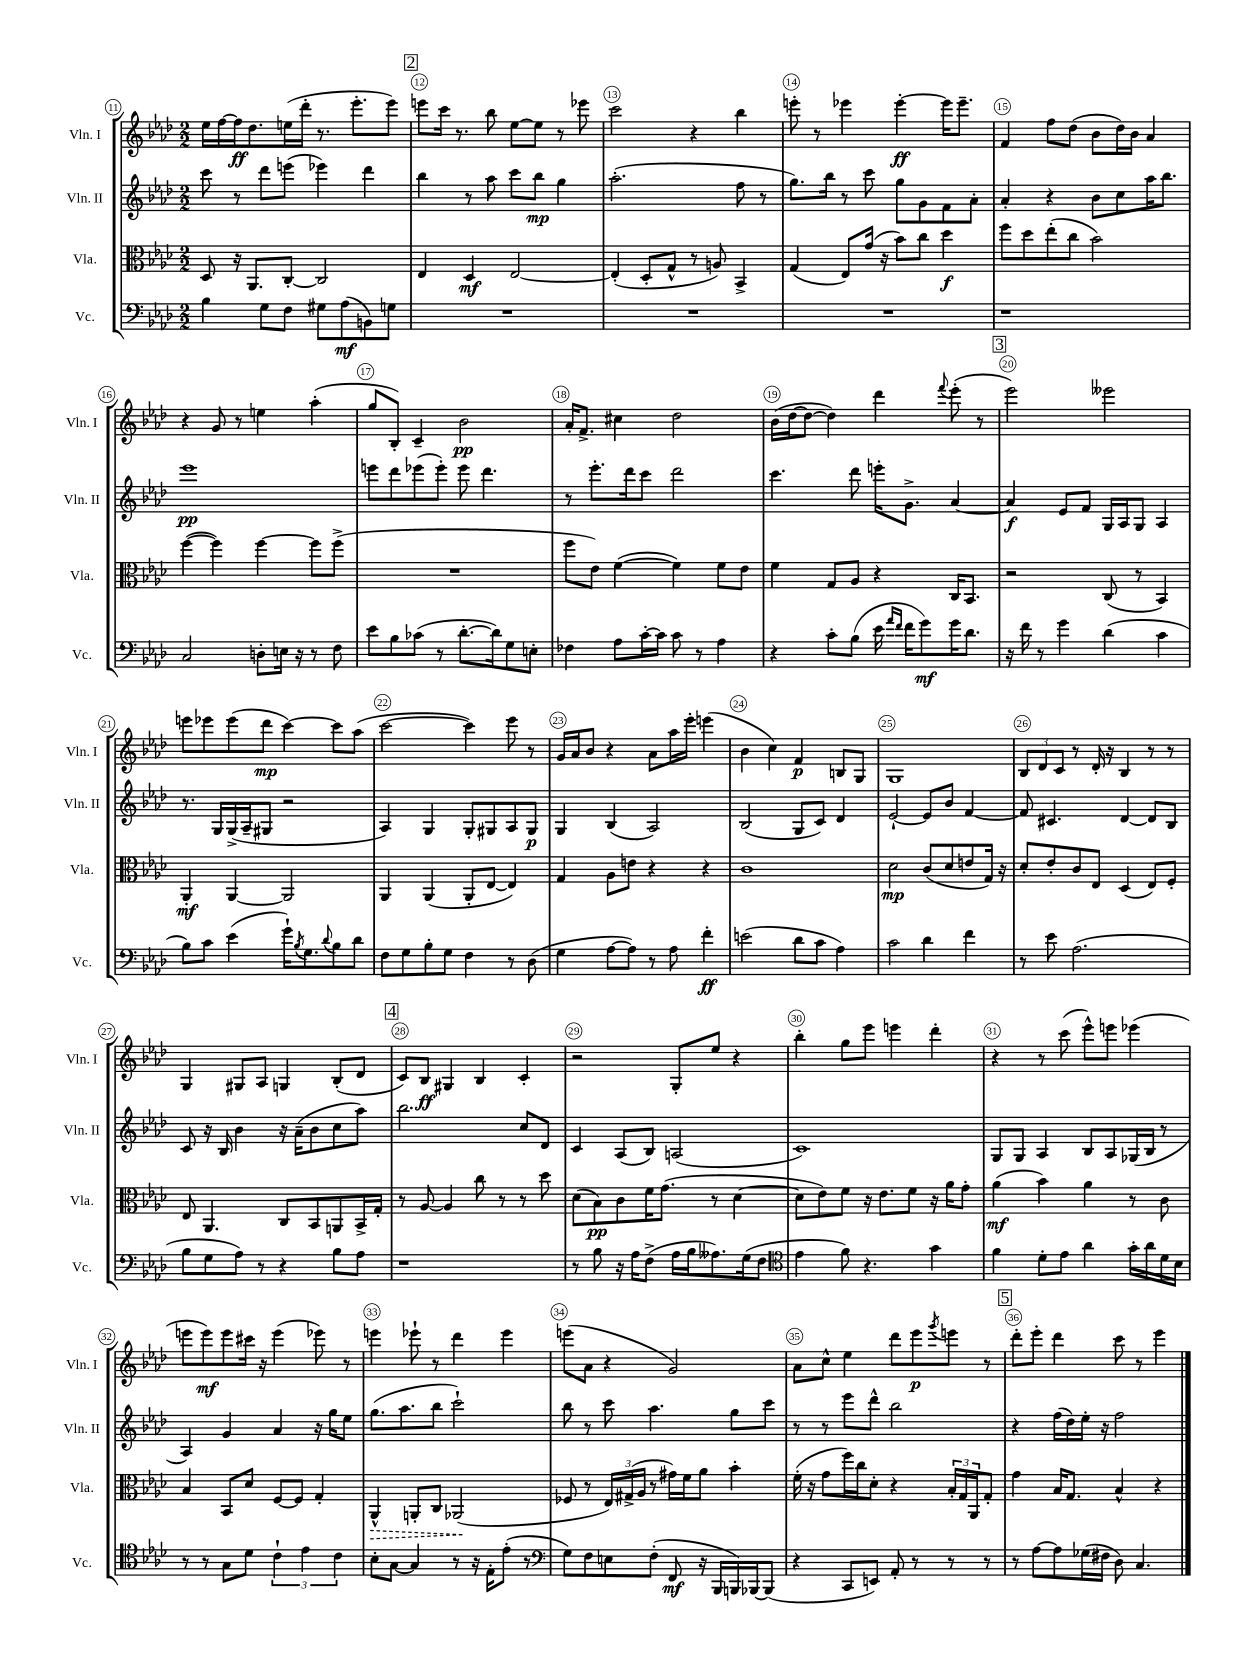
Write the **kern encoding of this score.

**kern	**dynam	**kern	**dynam	**kern	**dynam	**kern	**dynam
*part4	*part4	*part3	*part3	*part2	*part2	*part1	*part1
*staff4	*staff4	*staff3	*staff3	*staff2	*staff2	*staff1	*staff1
*I"Vc.	*	*I"Vla.	*	*I"Vln. II	*	*I"Vln. I	*
*I'Vc.	*	*I'Vla.	*	*I'Vln. II	*	*I'Vln. I	*
*clefF4	*	*clefC3	*	*clefG2	*	*clefG2	*
*k[b-e-a-d-]	*	*k[b-e-a-d-]	*	*k[b-e-a-d-]	*	*k[b-e-a-d-]	*
*M2/2	*	*M2/2	*	*M2/2	*	*M2/2	*
=11	=11	=11	=11	=11	=11	=11	=11
4B-\	.	8D-/	.	8ccc\	.	16ee-\LL	.
.	.	.	.	.	.	[16ff\	.
.	.	16r	.	8r	.	16ff\J]	ff
.	.	8.AA-/L	.	.	.	8.dd-\	.
8G\L	.	.	.	8ddd-\L	.	.	.
8F\J	.	[8C'/J	.	(8eeen\J	.	(16een\L	.
.	.	.	.	.	.	16ddd-'\JJ	.
8G#X\L	.	2C/]	.	4eee-X\)	.	8.r	.
(8A-\	mf	.	.	.	.	.	.
.	.	.	.	.	.	8.eee-'\L	.
8BBn\)	.	.	.	4ddd-\	.	.	.
8Gn\J	.	.	.	.	.	8eee-\J)	.
!!LO:REH:place=s1:t=2
=12	=12	=12	=12	=12	=12	=12	=12
1r	.	4E-/	.	4bb-\	.	8eeen\L	.
.	.	.	.	.	.	16ccc\Jk	.
.	.	.	.	.	.	8.r	.
.	.	4D-/	mf	8r	.	.	.
.	.	.	.	8aa-\	.	8bb-\	.
.	.	[2E-/	.	8ccc\L	.	[8ee-\L	.
.	.	.	.	8bb-\J	mp	8ee-\J]	.
.	.	.	.	4gg\	.	8r	.
.	.	.	.	.	.	8eee-X\	.
=13	=13	=13	=13	=13	=13	=13	=13
1r	.	(4E-'/]	.	(2.aa-'\	.	2ccc\	.
.	.	8D-'/L	.	.	.	.	.
.	.	8G^^/J	.	.	.	.	.
.	.	8r	.	.	.	4r	.
.	.	8An/)	.	.	.	.	.
.	.	4BB-^/	.	8ff\	.	4bb-\	.
.	.	.	.	8r	.	.	.
=14	=14	=14	=14	=14	=14	=14	=14
1r	.	(4G/	.	8.gg\L)	.	8eeen'\	.
.	.	.	.	.	.	8r	.
.	.	.	.	16bb-\Jk	.	.	.
.	.	8E-/L)	.	8r	.	4eee-X\	.
.	.	(16g/Jk	.	8ccc\	.	.	.
.	.	16r	.	.	.	.	.
.	.	8b-\L)	.	8gg\L	.	[4eee-'\	ff
.	.	8cc\J	.	8g\	.	.	.
.	.	4dd-\	f	8f\	.	16eee-\KL]	.
.	.	.	.	.	.	8.eee-~\J	.
.	.	.	.	8a-'\J	.	.	.
=15	=15	=15	=15	=15	=15	=15	=15
1r	.	8ff\L	.	4a-'/	.	4f/	.
.	.	8dd-\	.	.	.	.	.
.	.	(8ee-'\	.	4r	.	8ff\L	.
.	.	8cc\J	.	.	.	(8dd-\J	.
.	.	2b-\)	.	8b-\L	.	8b-\L	.
.	.	.	.	8cc\	.	16dd-\L)	.
.	.	.	.	.	.	16b-\JJ	.
.	.	.	.	16aa-\K	.	4a-/	.
.	.	.	.	8.bb-\J	.	.	.
!!LO:LB:g=z
=16	=16	=16	=16	=16	=16	=16	=16
2C/	.	([4ff\	.	1eee-	pp	4r	.
.	.	4ff\])	.	.	.	8g/	.
.	.	.	.	.	.	8r	.
8Dn'\L	.	[4ff\	.	.	.	4een\	.
16En\Jk	.	.	.	.	.	.	.
16r	.	.	.	.	.	.	.
8r	.	8ff\L]	.	.	.	(4aa-'\	.
8F\	.	(8ff^\J	.	.	.	.	.
=17	=17	=17	=17	=17	=17	=17	=17
8e-\L	.	1r	.	8eeen\L	.	8gg/L	.
8B-\	.	.	.	8ddd-\	.	8B-'/J)	.
(8c-X\J	.	.	.	(8eee-X\	.	4c~/	.
8r	.	.	.	8eee-'\J)	.	.	.
[8.d-'\L	.	.	.	8eee-\	.	2b-\	pp
.	.	.	.	4.ddd-\	.	.	.
16d-\k])	.	.	.	.	.	.	.
8G\	.	.	.	.	.	.	.
8En'\J	.	.	.	.	.	.	.
=18	=18	=18	=18	=18	=18	=18	=18
4F-X\	.	8ff\L	.	8r	.	16a-'/KL	.
.	.	.	.	.	.	8.f^/J	.
.	.	8e-\J)	.	8.eee-'\L	.	.	.
8A-\L	.	([4f\	.	.	.	4cc#X\	.
.	.	.	.	16ddd-\k	.	.	.
[16c'\L	.	.	.	8ccc\J	.	.	.
16c\JJ]	.	.	.	.	.	.	.
8c\	.	4f\])	.	2ddd-\	.	2dd-\	.
8r	.	.	.	.	.	.	.
4A-\	.	8f\L	.	.	.	.	.
.	.	8e-\J	.	.	.	.	.
=19	=19	=19	=19	=19	=19	=19	=19
4r	.	4f\	.	4.ccc\	.	(16b-\LL	.
.	.	.	.	.	.	[16dd-\J	.
.	.	.	.	.	.	8dd-\J_	.
8c'\L	.	8G/L	.	.	.	4dd-\])	.
(8B-\J	.	8A-/J	.	8ddd-\	.	.	.
16e-\	.	4r	.	16eeen'\KL	.	4ddd-\	.
16qqa-/LL	.	.	.	.	.	.	.
16qqf/JJ	.	.	.	.	.	.	.
16f\KL	.	.	.	8.g^\J	.	.	.
8g\)	mf	.	.	.	.	.	.
.	.	.	.	.	.	8qqfff/	.
16g\K	.	16C/KL	.	[4a-/	.	(8eee-'\	.
8.d-\J	.	8.BB-/J	.	.	.	.	.
.	.	.	.	.	.	8r	.
!!LO:REH:place=s1:t=3
=20	=20	=20	=20	=20	=20	=20	=20
16r	.	2r	.	4a-/]	f	2eee-\)	.
16f\	.	.	.	.	.	.	.
8r	.	.	.	.	.	.	.
4g\	.	.	.	8e-/L	.	.	.
.	.	.	.	8f/J	.	.	.
(4d-\	.	(8C/	.	16G/LL	.	2eee--X\	.
.	.	.	.	16A-/J	.	.	.
.	.	8r	.	8G/J	.	.	.
4c\	.	4BB-/)	.	4A-/	.	.	.
!!LO:LB:g=z
=21	=21	=21	=21	=21	=21	=21	=21
8B-\L)	.	4AA-'/	mf	8.r	.	8eeen\L	.
8c\J	.	.	.	.	.	8eee-X\	.
.	.	.	.	16G/LL	.	.	.
(4e-\	.	[4AA-/	.	(16G^/	.	(8eee-\	.
.	.	.	.	16A-~/J	.	.	.
.	.	.	.	8G#X/J	.	8ddd-\J	mp
16g`\KL)	.	2AA-/]	.	2r	.	[4ccc\)	.
8qB-/	.	.	.	.	.	.	.
8.G\	.	.	.	.	.	.	.
8qqd-/	.	.	.	.	.	.	.
8B-\	.	.	.	.	.	8ccc\L]	.
8d-\J	.	.	.	.	.	(8aa-\J	.
=22	=22	=22	=22	=22	=22	=22	=22
8F\L	.	4AA-/	.	4A-/)	.	[2ccc\	.
8G\	.	.	.	.	.	.	.
8B-'\	.	(4AA-/	.	4G/	.	.	.
8G\J	.	.	.	.	.	.	.
4F\	.	8AA-'/L	.	8G'/L	.	4ccc\])	.
.	.	[8E-/J	.	8G#X/	.	.	.
8r	.	4E-/])	.	8A-/	.	8eee-\	.
(8D-\	.	.	.	8G#/J	p	8r	.
=23	=23	=23	=23	=23	=23	=23	=23
4G\	.	4G/	.	4G/	.	16g/LL	.
.	.	.	.	.	.	16a-/J	.
.	.	.	.	.	.	8b-/J	.
[8A-\L	.	8A-\L	.	(4B-/	.	4r	.
8A-\J])	.	8en\J	.	.	.	.	.
8r	.	4r	.	2A-/)	.	8a-\L	.
8A-\	.	.	.	.	.	16aa-\L	.
.	.	.	.	.	.	16eee-'\JJ	.
4f'\	ff	4r	.	.	.	(4eeen\	.
=24	=24	=24	=24	=24	=24	=24	=24
(2en\	.	1c	.	(2B-/	.	4b-\	.
.	.	.	.	.	.	4cc\)	.
8d-\L	.	.	.	8G/L	.	4f/	p
8c\J	.	.	.	8c/J)	.	.	.
4A-\)	.	.	.	4d-/	.	8Bn/L	.
.	.	.	.	.	.	8G/J	.
=25	=25	=25	=25	=25	=25	=25	=25
2c\	.	2d-\	mp	[2e-`/	.	1G	.
4d-\	.	(8c/L	.	8e-/L]	.	.	.
.	.	8d-/	.	8b-/J	.	.	.
4f\	.	8en/	.	[4f/	.	.	.
.	.	16G/Jk)	.	.	.	.	.
.	.	16r	.	.	.	.	.
=26	=26	=26	=26	=26	=26	=26	=26
8r	.	8d-'/L	.	8f/]	.	12B-/L	.
.	.	.	.	.	.	12d-/	.
8e-\	.	8e-'/	.	4.c#X/	.	.	.
.	.	.	.	.	.	12c/J	.
(2.A-\	.	8c/	.	.	.	8r	.
.	.	8E-/J	.	.	.	16d-'/	.
.	.	.	.	.	.	16r	.
.	.	(4D-/	.	[4d-/	.	4B-/	.
.	.	8E-/L)	.	8d-/L]	.	8r	.
.	.	8F'/J	.	8B-/J	.	8r	.
!!LO:LB:g=z
=27	=27	=27	=27	=27	=27	=27	=27
8B-\L	.	8E-/	.	8c/	.	4G/	.
8G\	.	4.AA-/	.	16r	.	.	.
.	.	.	.	16B-/	.	.	.
8A-\J)	.	.	.	4b-\	.	8G#X/L	.
8r	.	.	.	.	.	8A-/J	.
4r	.	8C/L	.	16r	.	4Gn/	.
.	.	.	.	(16a-~\KL	.	.	.
.	.	8BB-/	.	8b-\	.	.	.
8B-\L	.	8AAn/	.	8cc\	.	(8B-'/L	.
8A-\J	.	16BB-^/L	.	8aa-\J)	.	8d-/J	.
.	.	16G'/JJ	.	.	.	.	.
!!LO:REH:place=s1:t=4
=28	=28	=28	=28	=28	=28	=28	=28
1r	.	8r	.	2.bb-\	.	8c/L)	.
.	.	[8A-/	.	.	.	8B-/J	ff
.	.	4A-/]	.	.	.	4G#X/	.
.	.	8cc\	.	.	.	4B-/	.
.	.	8r	.	.	.	.	.
.	.	8r	.	8cc/L	.	4c'/	.
.	.	8dd-\	.	8d-/J	.	.	.
=29	=29	=29	=29	=29	=29	=29	=29
8r	.	(8d-\L	.	4c/	.	2r	.
8B-\	.	8B-\)	pp	.	.	.	.
16r	.	8c\	.	(8A-/L	.	.	.
16A-\KL	.	.	.	.	.	.	.
(8F^\J	.	16f\K	.	8B-/J)	.	.	.
.	.	(8.g\J	.	.	.	.	.
16A-\LL	.	.	.	(2An/	.	8G'/L	.
16B-\J	.	.	.	.	.	.	.
8.A--X\)	.	8r	.	.	.	8ee-/J	.
.	.	[4d-\	.	.	.	4r	.
(16G\k	.	.	.	.	.	.	.
8F\J	.	.	.	.	.	.	.
=30	=30	=30	=30	=30	=30	=30	=30
*clefC4	*	*	*	*	*	*	*
4e-\	.	8d-\L]	.	1c)	.	4bb-'\	.
.	.	8e-\)	.	.	.	.	.
8f\)	.	8f\J	.	.	.	8gg\L	.
4.r	.	16r	.	.	.	8eee-\J	.
.	.	8.e-\L	.	.	.	.	.
.	.	.	.	.	.	4eeen\	.
.	.	8f\J	.	.	.	.	.
4g\	.	16r	.	.	.	4ddd-'\	.
.	.	16a-\KL	.	.	.	.	.
.	.	8g'\J	.	.	.	.	.
=31	=31	=31	=31	=31	=31	=31	=31
4f\	.	(4a-\	mf	8G/L	.	4r	.
.	.	.	.	8G/J	.	.	.
8d-'\L	.	4b-\)	.	4A-/	.	8r	.
8e-\J	.	.	.	.	.	(8ccc\	.
4a-\	.	4a-\	.	8B-/L	.	8eee-^^\L)	.
.	.	.	.	8A-/	.	8eeen\J	.
16g'\LL	.	8r	.	(16G-X/L	.	(4eee-X\	.
16a-\	.	.	.	16B-/JJ	.	.	.
16d-\	.	8c\	.	8r	.	.	.
16B-\JJ	.	.	.	.	.	.	.
!!LO:LB:g=z
=32	=32	=32	=32	=32	=32	=32	=32
8r	.	4B-/	.	4A-/)	.	8eeen\L	.
8r	.	.	.	.	.	8eee\)	mf
8G\L	.	8BB-/L	.	4g/	.	8eee\	.
8d-\J	.	8d-/J	.	.	.	16ccc#X\Jk	.
.	.	.	.	.	.	16r	.
6c`\	.	[8F/L	.	4a-/	.	(4eee\	.
.	.	8F/J]	.	.	.	.	.
6e-\	.	.	.	.	.	.	.
.	.	4G'/	.	16r	.	8eee-X\)	.
.	.	.	.	16gg\KL	.	.	.
6c\	.	.	.	.	.	.	.
.	.	.	.	8ee-\J	.	8r	.
=33	=33	=33	=33	=33	=33	=33	=33
!	!	!	!LO:HP:b	!	!	!	!
8B-'\L	.	4AA-^^/	>	(8.gg\L	.	4eeen\	.
[8G\J	.	.	.	.	.	.	.
.	.	.	.	8.aa-\	.	.	.
4G/]	.	8AAn'/L	.	.	.	8eee-X`\	.
.	.	8C/J	.	8bb-\J	.	8r	.
8r	.	(2AA-X/	.	2ccc`\)	.	4ddd-\	.
16r	.	.	.	.	.	.	.
16E-'\KL	.	.	.	.	.	.	.
(8e-'\J	.	.	.	.	.	4eee-\	.
8r	.	.	.	.	.	.	.
.	.	.	]	.	.	.	.
=34	=34	=34	=34	=34	=34	=34	=34
*clefF4	*	*	*	*	*	*	*
8G\L)	.	8F-X/	.	8bb-\	.	(8eeen\L	.
8F\	.	8r	.	8r	.	8a-\J	.
8En\	.	24E-/LL)	.	8ccc\	.	4r	.
.	.	(24G#X^/	.	.	.	.	.
.	.	24A-/JJ	.	.	.	.	.
(8F'\J	.	8r	.	4.aa-\	.	.	.
8FF/	mf	16g#X\LL)	.	.	.	2g/)	.
.	.	16f\J	.	.	.	.	.
16r	.	8a-\J	.	.	.	.	.
16BBB-/LL	.	.	.	.	.	.	.
16BBBn/)	.	4b-'\	.	8gg\L	.	.	.
[16BBB-X/J	.	.	.	.	.	.	.
(8BBB-/J]	.	.	.	8ccc\J	.	.	.
=35	=35	=35	=35	=35	=35	=35	=35
4r	.	(16f'\	.	8r	.	8a-\L	.
.	.	16r	.	.	.	.	.
.	.	8g\L	.	8r	.	8cc^^\J	.
8CC/L	.	16ff\L)	.	8eee-\L	.	4ee-\	.
.	.	16cc\J	.	.	.	.	.
8EEn/J)	.	8d-'\J	.	8ddd-^^\J	.	.	.
8AA-'/	.	4r	.	2bb-\	.	8ddd-\L	.
8r	.	.	.	.	.	8eee-\	p
.	.	.	.	.	.	8qggg/	.
8r	.	24B-'/LL	.	.	.	8eeen\J	.
.	.	24G/	.	.	.	.	.
.	.	24AA-/J	.	.	.	.	.
8r	.	8G'/J	.	.	.	8r	.
!!LO:REH:place=s1:t=5
=36	=36	=36	=36	=36	=36	=36	=36
8r	.	4g\	.	4r	.	8ddd-'\L	.
[8A-\L	.	.	.	.	.	8eee-'\J	.
8A-\]	.	16B-/KL	.	(16ff\LL	.	4ddd-\	.
.	.	8.G/J	.	16dd-\)	.	.	.
(16G-X\L	.	.	.	16ee-'\JJ	.	.	.
16F#X\JJ	.	.	.	16r	.	.	.
8D-\)	.	4B-^^/	.	2ff\	.	8ccc\	.
4.C/	.	.	.	.	.	8r	.
.	.	4r	.	.	.	4eee-\	.
==	==	==	==	==	==	==	==
*-	*-	*-	*-	*-	*-	*-	*-
